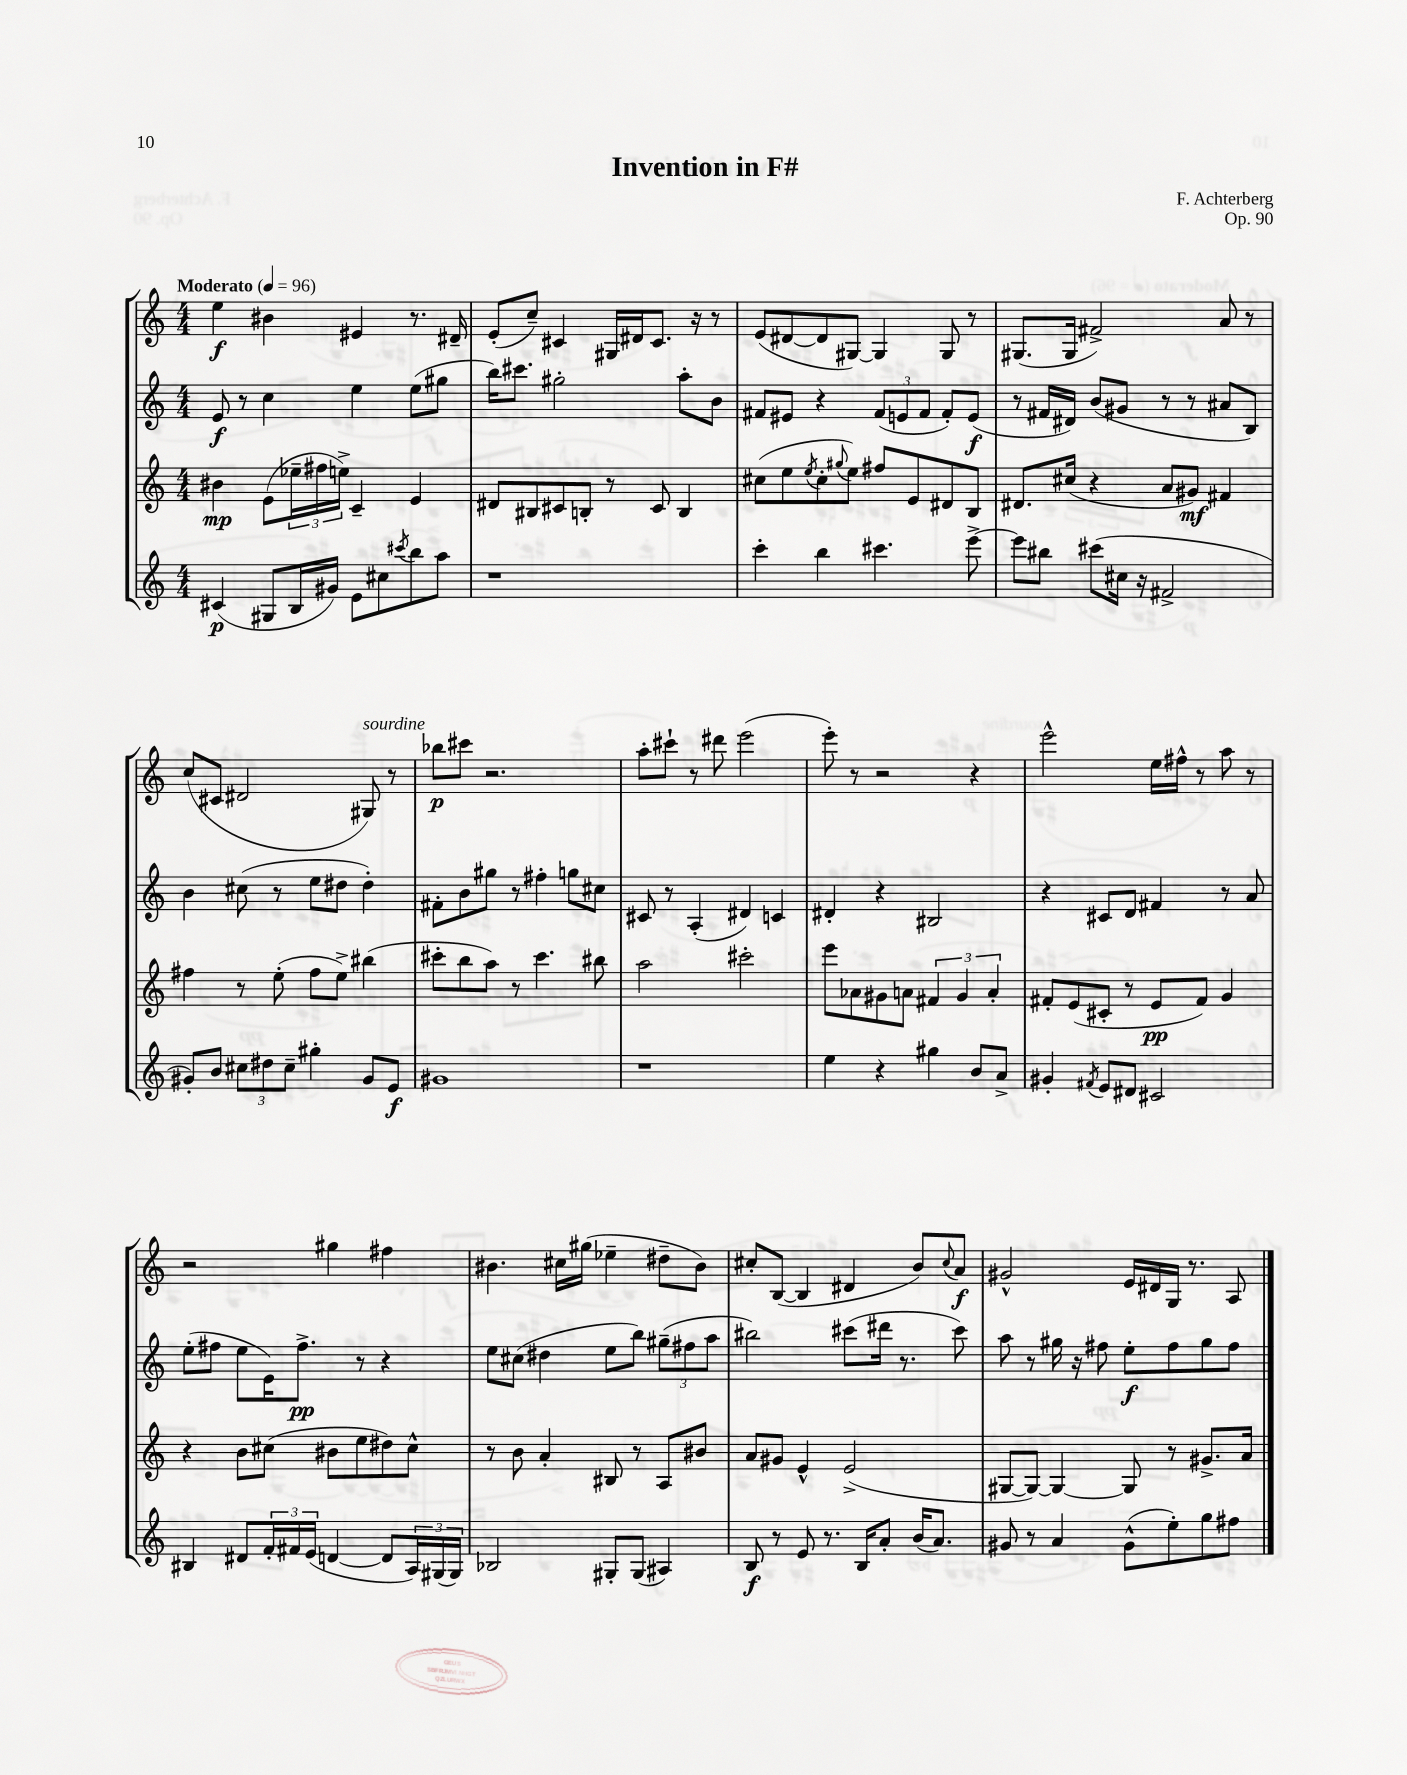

**kern	**kern	**kern	**kern
*staff4	*staff3	*staff2	*staff1
*clefG2	*clefG2	*clefG2	*clefG2
*k[]	*k[]	*k[]	*k[]
*M4/4	*M4/4	*M4/4	*M4/4
*MM96	*MM96	*MM96	*MM96
(4c#	4b#	8e	4ee
.	.	8r	.
8G#	(8e	4cc	4b#
16B	24ee-~	.	.
.	24ff#	.	.
16g#)	.	.	.
.	24ee^)	.	.
8e	4c~	4ee	4e#
8cc#	.	.	.
8qccc#	.	.	.
8bb	4e	(8ee	8.r
8aa	.	8gg#	.
.	.	.	16d#~
=	=	=	=
1r	8d#	16bb)	(8e'
.	.	8.ccc#	.
.	8B#	.	8cc~)
.	8c#	2gg#'	4c#
.	8B'	.	.
.	8r	.	16G#
.	.	.	16d#
.	8c#	.	8.c#
.	4B	8aa'	.
.	.	.	16r
.	.	8b	8r
=	=	=	=
4ccc'	(8cc#	8f#	(8e
.	8ee	8e#	[8d#
.	8qee	.	.
4bb	8cc#'	4r	8d#]
.	8qqgg#	.	.
.	8ee)	.	[8G#)
4.ccc#	8ff#	(12f#	4G#]
.	.	12e	.
.	8e	.	.
.	.	12f#	.
.	8d#	8f#')	8G#
[8eee^	8B	(8e	8r
=	=	=	=
8eee]	8.d#	8r	(8.G#
8bb#	.	16f#	.
.	(16cc#	16d#)	16G#
(8ccc#	4r	(8b	2f#^)
16cc#	.	8g#	.
16r	.	.	.
2f#^	8a	8r	.
.	8g#)	8r	.
.	4f#	8a#	8a
.	.	8B)	8r
=	=	=	=
8g#')	4ff#	4b	(8cc
8b	.	.	8c#
12cc#	8r	(8cc#	2d#
12dd#	.	.	.
.	(8ee'	8r	.
12cc#~	.	.	.
4gg#'	8ff#	8ee	.
.	8ee^)	8dd#	.
8g#	(4bb#	4dd#')	8G#)
8e	.	.	8r
=	=	=	=
1g#	8ccc#'	8f#'	8bb-
.	8bb	8b	8ccc#
.	8aa)	8gg#	2.r
.	8r	8r	.
.	4.ccc#	4ff#'	.
.	.	8gg	.
.	8bb#	8cc#	.
=	=	=	=
1r	2aa	8c#	8aa'
.	.	8r	8ccc#`
.	.	(4A'	8r
.	.	.	8ddd#
.	2ccc#'	4d#)	(2eee
.	.	4c	.
=	=	=	=
4ee	8eee	4d#'	8eee')
.	8a-	.	8r
4r	8g#	4r	2r
.	8a	.	.
4gg#	6f#	2B#	.
.	6g#	.	.
8b	.	.	4r
.	6a'	.	.
8a^	.	.	.
=	=	=	=
4g#'	8f#'	4r	2eee^^
.	(8e	.	.
8qf#	.	.	.
8e	8c#'	8c#	.
8d#	8r	8d	.
2c#	8e	4f#	16ee
.	.	.	16ff#^^
.	8f#)	.	8r
.	4g	8r	8aa
.	.	8a	8r
=	=	=	=
4B#	4r	(8ee'	2r
.	.	8ff#	.
8d#	8b	8ee	.
24f'	(8cc#	16e)	.
24f#	.	.	.
.	.	8.ff#^	.
(24e	.	.	.
[4d	8b#	.	4gg#
.	8ee	8r	.
8d]	8dd#)	4r	4ff#
24A)	8cc#^^	.	.
(24G#	.	.	.
24G#)	.	.	.
=	=	=	=
2B-	8r	8ee	4.b#
.	8b	(8cc#	.
.	4a'	4dd#	.
.	.	.	16cc#
.	.	.	(16gg#
8G#'	8B#	8ee	4ee-~
(8G#	8r	8bb)	.
4A#)	8A	(12gg#~	8dd#~
.	.	12ff#	.
.	8b#	.	8b#)
.	.	12aa	.
=	=	=	=
8B	8a	2bb#)	8cc#'
8r	8g#	.	([8B
8e	4e^^	.	4B]
8.r	.	.	.
.	(2e^	(8ccc#	4d#
16B	.	.	.
8a'	.	16ddd#	.
.	.	8.r	.
(16b	.	.	8b)
8.a)	.	.	.
.	.	.	8qqcc#
.	.	8ccc#)	8a
=	=	=	=
8g#	[8G#	8aa	2g#^^
8r	8G#_)	8r	.
4a	4G#_	16gg#	.
.	.	16r	.
.	.	8ff#	.
(8g#^^	8G#]	8ee'	16e
.	.	.	16d#
8ee')	8r	8ff#	16G
.	.	.	8.r
8gg	8.g#^	8gg#	.
8ff#	.	8ff#	8A
.	16a	.	.
==	==	==	==
*-	*-	*-	*-
